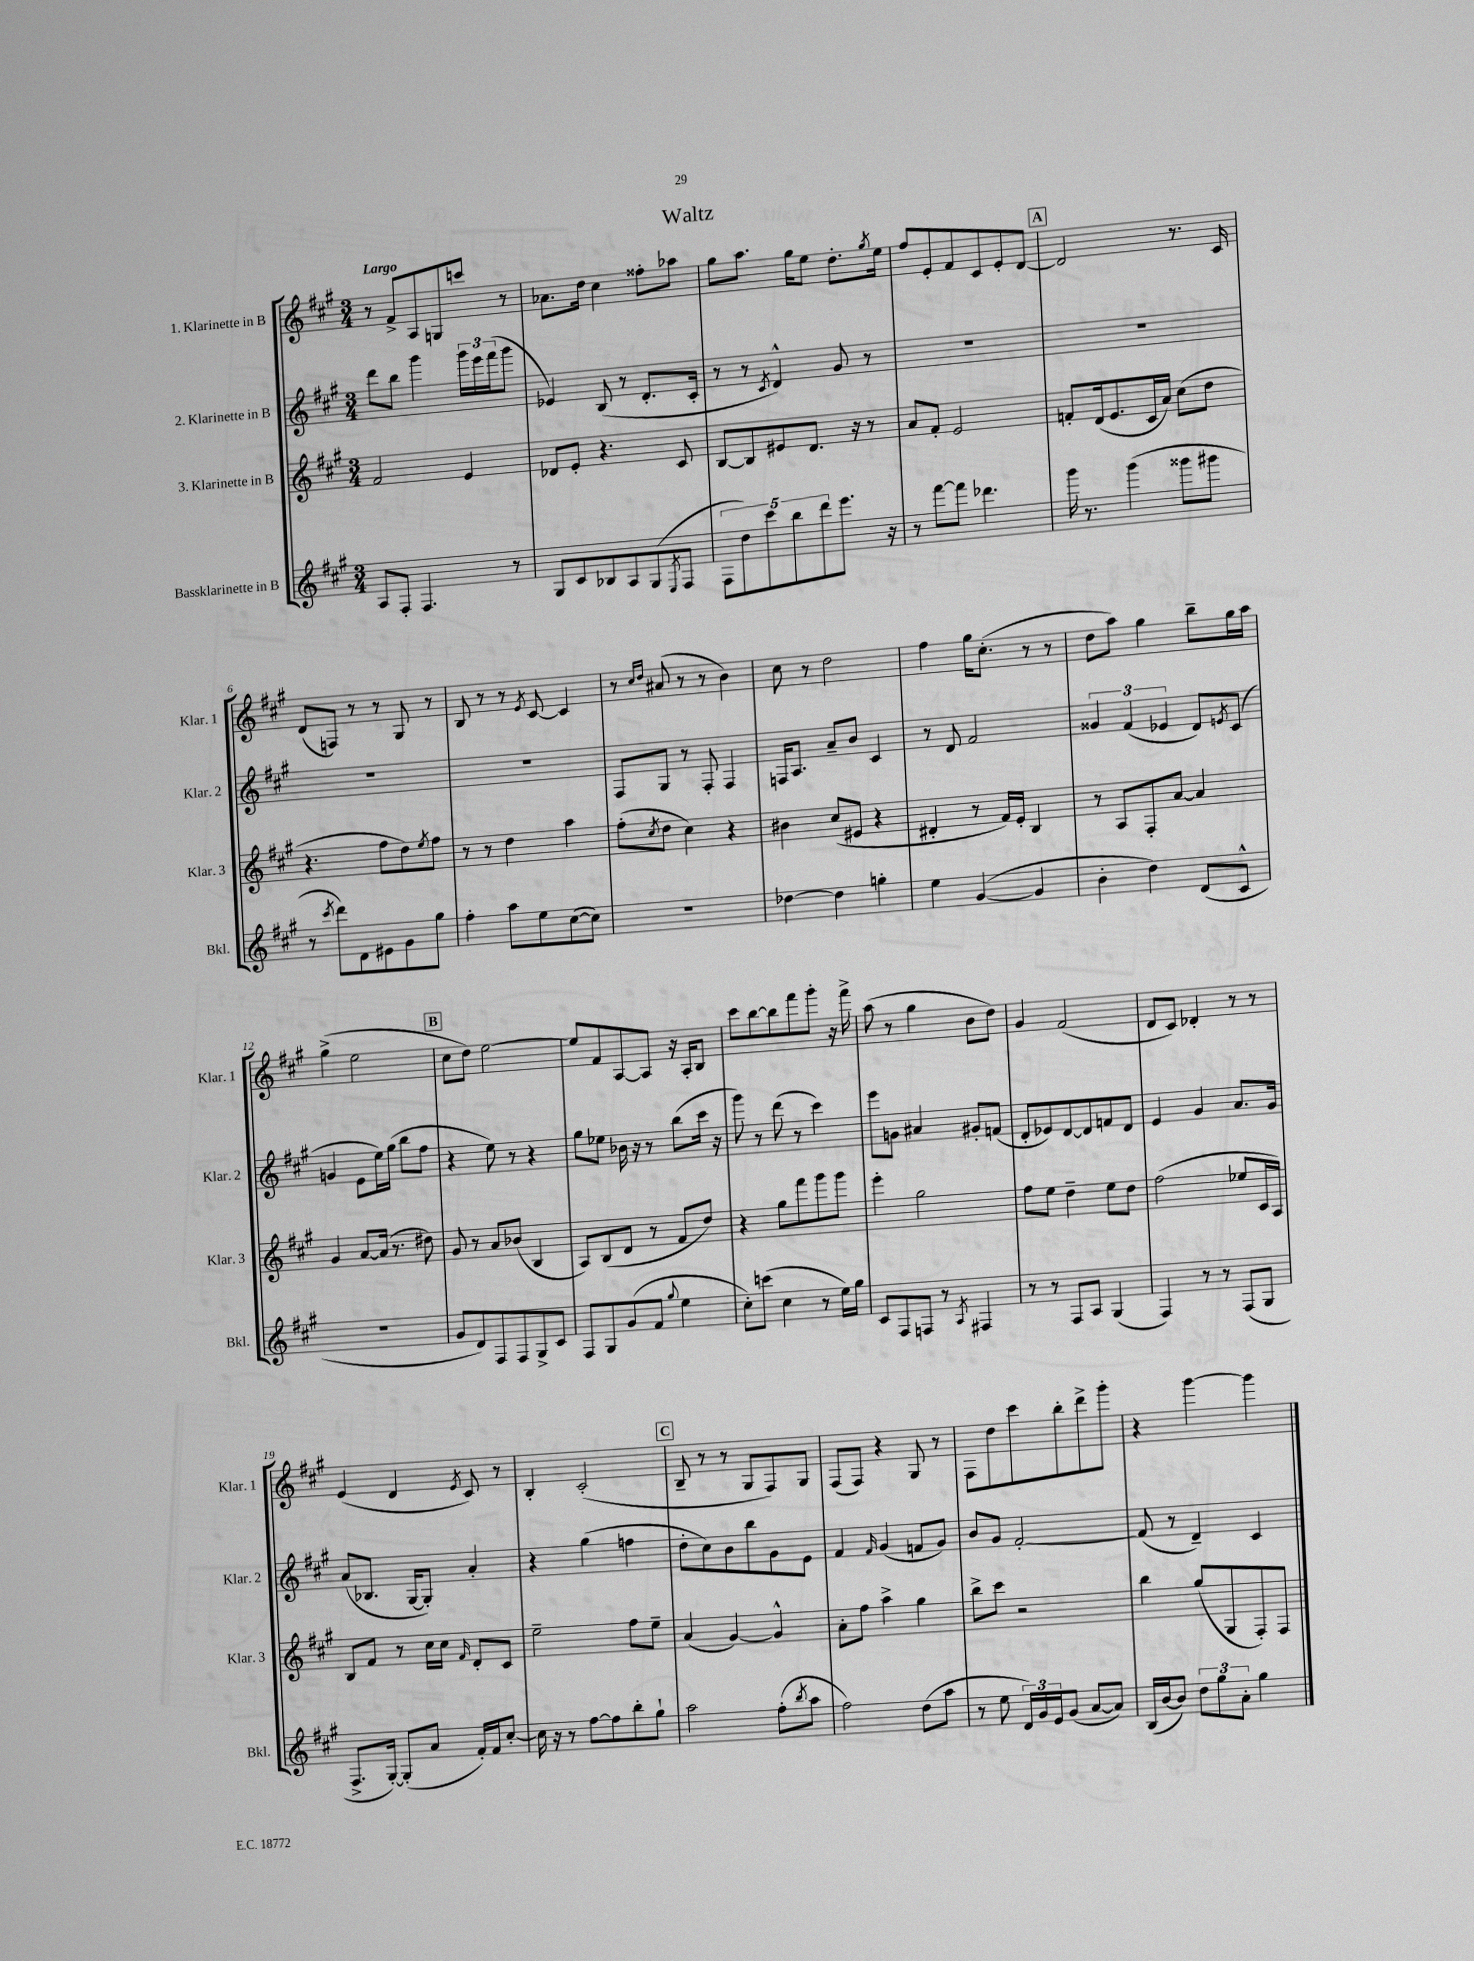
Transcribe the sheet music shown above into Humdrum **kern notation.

**kern	**kern	**kern	**kern
*part4	*part3	*part2	*part1
*staff4	*staff3	*staff2	*staff1
*I"Bassklarinette in B	*I"3. Klarinette in B	*I"2. Klarinette in B	*I"1. Klarinette in B
*I'Bkl.	*I'Klar. 3	*I'Klar. 2	*I'Klar. 1
*clefG2	*clefG2	*clefG2	*clefG2
*k[f#c#g#]	*k[f#c#g#]	*k[f#c#g#]	*k[f#c#g#]
*M3/4	*M3/4	*M3/4	*M3/4
=1	=1	=1	=1
!	!	!	!LO:TX:a:B:t=Largo
8A/L	2f#/	8ddd\L	8r
8F#'/J	.	8bb\J	8f#^/L
4.F#/	.	4ggg#\	8A/
.	.	.	8Gn/
.	4e/	24ggg#\LL	8cccn/J
.	.	24eee\	.
.	.	(24fff#\J	.
8r	.	8ggg#\J	8r
=2	=2	=2	=2
8G#/L	8d-X/L	4e-X/)	8.a-X\L
8c#/	8e'/J	.	.
.	.	.	16dd\Jk
8B-X/	4.r	(8B/	4cc#\
8A/	.	8r	.
(8G#/	.	8.d'/L	8ff##X'\L
8qE/	.	.	.
8F#/J	8c#/	.	8aa-X\J
.	.	16c#'/Jk	.
=3	=3	=3	=3
10F#\L	[8B/L	8r	8gg#\L
10dd\)	.	.	.
.	8B/]	8r	8.aa\J
10ccc#\	.	.	.
.	.	8qc#/	.
.	8e#X/	4d^^/)	.
10bb\	.	.	.
.	.	.	16gg#\KL
.	8.d/J	.	8ee\J
10ddd\	.	.	.
8.eee\J	.	8g#/	8.dd'\L
.	16r	.	.
.	8r	8r	.
.	.	.	8qgg#/
16r	.	.	16ee\Jk
=4	=4	=4	=4
8r	8a/L	2.r	8ff#/L
[8fff#\L	8f#'/J	.	8e'/
8fff#\J]	2e/	.	8f#/
4.ddd-X\	.	.	8c#/
.	.	.	8e'/
.	.	.	[8d/J
!!LO:REH:place=s1:t=A
=5	=5	=5	=5
16ggg#\	8fn'/L	2.r	2d/]
8.r	.	.	.
.	(16d/k	.	.
.	8.e/	.	.
(4ggg#\	.	.	.
.	16c#/L	.	.
.	16a/JJ)	.	.
8ggg##X\L	(8cc#\L	.	8.r
8ggg#X\J	8dd\J	.	.
.	.	.	16c#/
!!LO:LB:g=z
=6	=6	=6	=6
8r	4.r	2.r	(8d/L
8qccc#/	.	.	.
8ddd\L)	.	.	8Fn/J)
8d\	.	.	8r
8e#X\	8ff#\L	.	8r
8g#\	8dd\)	.	8G#/
.	8qee/	.	.
8gg#\J	8ff#\J	.	8r
=7	=7	=7	=7
4ff#'\	8r	2.r	8B/
.	8r	.	8r
8aa\L	4dd\	.	8r
.	.	.	8qe/
8ee\	.	.	[8c#/
([8cc#\	4aa\	.	4c#/]
8cc#\J])	.	.	.
=8	=8	=8	=8
2.r	(8ff#'\L	8F#/L	8r
.	.	.	16qqcc#/LL
.	8qcc#/	.	16qqdd/JJ
.	8dd\J	8G#/J	(8a#X/
.	4cc#\)	8r	8r
.	.	8F#'/	8r
.	4r	4F#/	4b\)
=9	=9	=9	=9
[4dd-X\	4b#X\	16Fn/KL	8cc#\
.	.	8.A/J	.
.	.	.	8r
4dd-\]	(8cc#/L	8a~/L	2dd\
.	8e#X/J	8b/J	.
4ggn'\	4r	4c#/	.
=10	=10	=10	=10
4ee\	4d#X'/	8r	4ff#\
.	.	8d/	.
([4g#/	8r	2f#/	16gg#\KL
.	.	.	(8.cc#'\J
.	16f#/LL)	.	.
.	16e'/JJ	.	.
4g#/]	4B/	.	8r
.	.	.	8r
=11	=11	=11	=11
4b'\	8r	6g##X/	8dd\L
.	8A/L	.	8aa\J)
.	.	(6f#/	.
4dd\)	8F#'/	.	4gg#\
.	.	6e-X/	.
.	[8a/J	.	.
(8d/L	4a/]	8d/L)	8bb~\L
.	.	8qen/	.
8c#^^/J	.	(8c#/J	16gg#\L
.	.	.	16aa\JJ
!!LO:LB:g=z
=12	=12	=12	=12
2.r	4g#/	4gn/	(4gg#^\
.	[8a/L	8e\L	2ee\
.	(16a/Jk]	16ee\L)	.
.	8.r	(16gg#\JJ	.
.	.	8bb\L	.
.	8dd#X\)	8ff#\J	.
!!LO:REH:place=s1:t=B
=13	=13	=13	=13
8g#/L	8g#/	4r	8cc#\L
8d/)	8r	.	8dd\J)
8F#/	8a/L	8ee\)	[2ee\
8F#/	(8b-X/J	8r	.
8G#^/	4B/	4r	.
8c#/J	.	.	.
=14	=14	=14	=14
8F#/L	8A/L)	8gg#\L	8ee/L]
8G#/	(8B/	8ee-X\J	8f#/
(8g#/	8d/J	16b-X\	[8A/
.	.	16r	.
8f#/J	8r	8r	8A/J]
8qqgg#/	.	.	.
4ee\	8f#/L	(8bb\L	16r
.	.	.	16A'/KL
.	8dd/J)	16ccc#\Jk	8B/J
.	.	16r	.
=15	=15	=15	=15
8cc#'\L)	4r	8ggg#\)	8ccc#\L
(8cccn\J	.	8r	[8bb\
4cc#\	8gg#\L	(8ddd\	8bb\]
.	8fff#\	8r	8fff#\
8r	8ggg#\	4ccc#\)	8ggg#'\J
16ee\LL)	8ggg#\J	.	16r
16gg#\JJ	.	.	16fff#^\
=16	=16	=16	=16
8c#/L	4eee'\	8eee\L	(8aa\
8F#/	.	8gn\J	8r
8Fn/J	2gg#\	4a#X/	4gg#\
8r	.	.	.
8qA/	.	.	.
4F#X/	.	8g#X'/L	8b\L
.	.	(8fn/J	8dd\J)
=17	=17	=17	=17
8r	8ff#\L	8d'/L	4g#/
8r	8ee\J	8e-X/)	.
8F#/L	4dd~\	[8d/	(2f#/
8A/J	.	8d/]	.
(4G#/	8ee\L	8fn/	.
.	8dd\J	8d/J	.
=18	=18	=18	=18
4F#/)	(2ff#\	4e/	8d/L
.	.	.	8c#/J)
8r	.	4g#/	4d-X'/
8r	.	.	.
(8F#/L	8ee-X/L	8.a/L	8r
8G#/J	16c#/L	.	8r
.	16A/JJ)	16g#/Jk	.
!!LO:LB:g=z
=19	=19	=19	=19
8.F#^/L	8B/L	(8a/L	(4e/
.	8f#/J	8.B-X/J	.
[16G#'/Jk)	.	.	.
(8G#'/L]	8r	.	4d/
.	.	[16G#/KL	.
8a/J	16cc#\LL	8G#'/J])	.
.	16cc#\JJ	.	.
.	16qqf#/	.	8qe/
16f#'/LL)	8d'/L	4a'/	8c#/)
16f#/J	.	.	.
[8cc#'/J	8c#/J	.	8r
=20	=20	=20	=20
16cc#\]	2ee~\	4r	4B'/
16r	.	.	.
8r	.	.	.
[8ff#\L	.	(4gg#\	(2c#'/
8ff#\]	.	.	.
8bb'\	8ff#\L	4ffn\	.
8gg#`\J	8ee~\J	.	.
!!LO:REH:place=s1:t=C
=21	=21	=21	=21
2aa\	(4a/	8dd'\L	8B~/
.	.	8cc#\)	8r
.	[4g#/)	8b\	8r
.	.	8bb\	8G#/L
(8ff#'\L	4g#^^/]	8g#\	8F#/)
8qbb/	.	.	.
8aa\J	.	8e\J	8G#/J
=22	=22	=22	=22
2ff#\)	8a'\L	4f#/	(8F#/L
.	8ff#\J	.	8F#/J)
.	.	16qqf#/	.
.	4aa^\	(4g#/	4r
(8dd\L	4gg#\	8fn/L	8G#/
8aa\J	.	8g#/J)	8r
=23	=23	=23	=23
8r	8bb^\L	8b/L	8F#\L
8ee\	8ccc#\J	8g#/J	8dd\
24d/LL)	2r	[2f#'/	8ccc#\
24g#/	.	.	.
24e/J	.	.	.
(8g#/J	.	.	8bb'\
[8a/L	.	.	8ddd^\
8a/J])	.	.	8ggg#'\J
=24	=24	=24	=24
(16B/LL	4bb\	(8f#/]	4r
[16b/J	.	.	.
8b/J])	.	8r	.
12dd\L	(8gg#/L	4d~/)	[4ggg#\
12gg#\	.	.	.
.	8G#/	.	.
12a'\J	.	.	.
4gg#\	8F#'/)	4c#/	4ggg#\]
.	8F#/J	.	.
==	==	==	==
*-	*-	*-	*-
